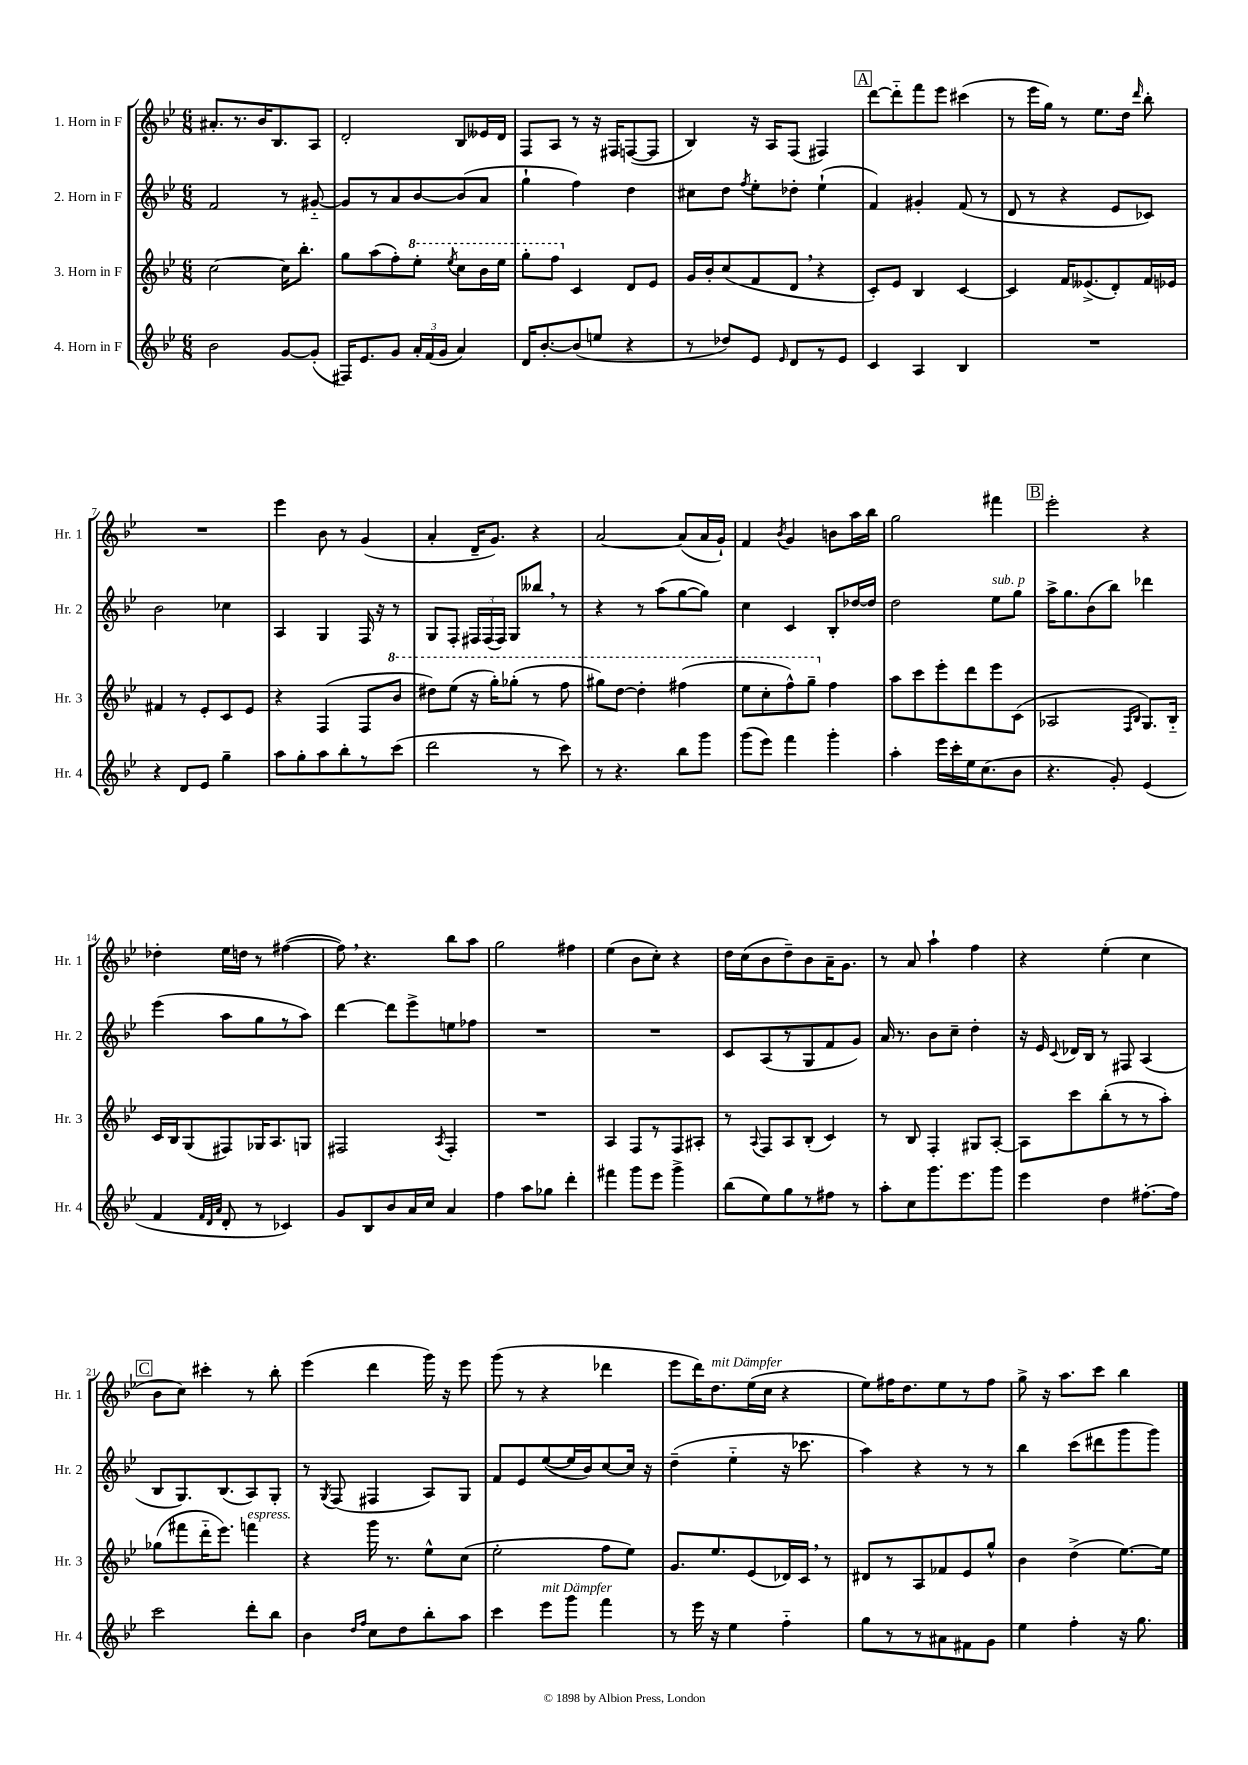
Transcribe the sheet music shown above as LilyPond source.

<<
\new StaffGroup <<
\new Staff = "s0" \with { instrumentName = "1. Horn in F" shortInstrumentName = "Hr. 1" } {
    \clef treble \key bes \major \numericTimeSignature \time 6/8
    \autoBeamOff ais'8.[-. r8. bes'16 bes8. a8] |
    d'2-. bes8[ eeses'16 d'16] |
    f8[ a8] r8 r16 fis16[ f8~( f8] |
    bes4) r16 a16[ f8]( fis4) |
    \mark \markup { \box "A" } d'''8[~ d'''8-_ f'''8 ees'''8] cis'''4( |
    r8 ees'''16[ g''16]) r8 ees''8.[ d''16] \grace { d'''16 } bes''8-. |
    R2. |
    ees'''4 bes'8 r8 g'4( |
    a'4-. d'16[-- g'8.]) r4 |
    a'2~ a'8[( a'16 g'16]-!) |
    f'4 \acciaccatura { bes'8 } g'4 b'8[ a''16 bes''16] |
    g''2 fis'''4 |
    \mark \markup { \box "B" } ees'''2-. r4 |
    des''4-. ees''16[ d''16] r8 fis''4~( |
    fis''8) \breathe r4. bes''8[ a''8] |
    g''2 fis''4 |
    ees''4( bes'8[ c''8]-.) r4 |
    d''16[ c''16( bes'8 d''8--) bes'8 a'16-- g'8.] |
    r8 a'8 a''4-! f''4 |
    r4 ees''4-.( c''4 |
    \mark \markup { \box "C" } bes'8[ c''8]) cis'''4-. r8 bes''8-. |
    ees'''4( d'''4 g'''16) r16 ees'''8 |
    g'''8( r8 r4 des'''4 |
    ees'''8[ d'''16) d''8.^\markup { \italic "mit Dämpfer" } ees''16( c''16] r4 |
    ees''8[) fis''16 d''8. ees''8 r8 fis''8] |
    g''8-> r16 a''8.[ c'''8] bes''4 \bar "|." |
}
\new Staff = "s1" \with { instrumentName = "2. Horn in F" shortInstrumentName = "Hr. 2" } {
    \clef treble \key bes \major \numericTimeSignature \time 6/8
    \autoBeamOff f'2 r8 gis'8~-_ |
    gis'8[ r8 a'8 bes'8~ bes'8( a'8] |
    g''4-! f''4) d''4 |
    cis''8[ d''8] \acciaccatura { f''8 } ees''8[-. des''8]-. ees''4-!( |
    \mark \markup { \box "A" } f'4) gis'4-. f'8( r8 |
    d'8 r8 r4 ees'8[ ces'8]) |
    bes'2 ces''4 |
    a4 g4 f16 r16 r8 |
    g8[ f8]-. \tuplet 3/2 { fis16[ fis16( fis16]) } g8[ beses''8] \breathe r8 |
    r4 r8 a''8[( g''8~ g''8]) |
    c''4 c'4 bes8[-. des''16~ des''16] |
    d''2 ees''8[^\markup { \italic "sub. p" } g''8] |
    \mark \markup { \box "B" } a''16[-> g''8. bes'8( bes''8]) des'''4 |
    ees'''4( a''8[ g''8 r8 a''8]) |
    d'''4~ d'''8[ ees'''8-> e''8 fes''8] |
    R2. |
    R2. |
    c'8[ a8( r8 g8 f'8 g'8]) |
    a'16 r8. bes'8[ c''8]-- d''4-. |
    r16 ees'16 \appoggiatura { c'8 } des'16[ bes16] r8 fis8 a4( |
    \mark \markup { \box "C" } bes8[ g8.) bes8.( a8) g8]-. |
    r8 \acciaccatura { g8 } f8( fis4 a8[) g8] |
    f'8[ ees'8 ees''8~( ees''16 bes'16) c''8~ c''16] r16 |
    d''4--( ees''4-_ r16 ces'''8. |
    a''4) r4 r8 r8 |
    bes''4 c'''8[( dis'''8 g'''8 g'''8]) \bar "|." |
}
\new Staff = "s2" \with { instrumentName = "3. Horn in F" shortInstrumentName = "Hr. 3" } {
    \clef treble \key bes \major \numericTimeSignature \time 6/8
    \autoBeamOff c''2~ c''16[ bes''8.]-. |
    g''8[ a''8( f''8-.) \ottava #1 ees'''8]-. \acciaccatura { ees'''8 } c'''8[ bes''16 ees'''16] |
    g'''8[-. f'''8] \ottava #0 c'4 d'8[ ees'8] |
    g'16[ bes'16-. c''8( f'8 d'8] \breathe r4 |
    \mark \markup { \box "A" } c'8[-.) ees'8] bes4 c'4~ |
    c'4 f'16[ eeses'8.->( d'8-.) f'16 ees'16] |
    fis'4 r8 ees'8[-. c'8 ees'8] |
    r4 f4( f8[ \ottava #1 bes''8] |
    dis'''8[) ees'''8]( r16 g'''16[-.) ges'''8]-.( r8 f'''8 |
    gis'''8[) d'''8]~ d'''4-. fis'''4( |
    ees'''8[ c'''8-. f'''8-^) g'''8]-- \ottava #0 f''4 |
    a''8[ c'''8 ees'''8-. d'''8 ees'''8 c'8]( |
    \mark \markup { \box "B" } aes2 \grace { f16[ bes16] } g8.[) bes16]-_ |
    c'16[ bes16 g8( fis8) ges16 a8. g8] |
    fis2 \acciaccatura { a8 } fis4-. |
    R2. |
    a4 f8[ r8 f8 ais8]-. |
    r8 \appoggiatura { a8 } f8[ a8 bes8]-.( c'4) |
    r8 bes8 f4-. gis8[ a8]~-. |
    a8[ c'''8 bes''8-.( r8 r8 a''8]-.) |
    \mark \markup { \box "C" } ges''8[( fis'''8 d'''16-_ ees'''8.]) f'''4^\markup { \italic "espress." } |
    r4 g'''16 r8. ees''8[-^ c''8]( |
    ees''2-. f''8[ ees''8]) |
    g'8.[ ees''8. ees'8( des'16) c'16] \breathe r8 |
    dis'8[ r8 a8 fes'8 ees'8 g''8]-^ |
    bes'4 d''4->( ees''8.[~) ees''16] \bar "|." |
}
\new Staff = "s3" \with { instrumentName = "4. Horn in F" shortInstrumentName = "Hr. 4" } {
    \clef treble \key bes \major \numericTimeSignature \time 6/8
    \autoBeamOff bes'2 g'8[~ g'8]-.( |
    fis16[) ees'8. g'8] \tuplet 3/2 { a'16[-. f'16( g'16] } a'4) |
    d'16[ bes'8.~-. bes'8( e''8] r4 |
    r8 des''8[) ees'8] \grace { ees'16 } d'8[ r8 ees'8] |
    \mark \markup { \box "A" } c'4 a4 bes4 |
    R2. |
    r4 d'8[ ees'8] g''4-- |
    a''8[ g''8-. a''8 bes''8-. r8 c'''8]( |
    d'''2 r8 c'''8) |
    r8 r4. bes''8[ g'''8] |
    g'''8[( ees'''8]) f'''4 g'''4-. |
    a''4-. ees'''16[ c'''16-. ees''16 c''8.( bes'8] |
    \mark \markup { \box "B" } r4. g'8-.) ees'4( |
    f'4 \grace { f'32[ d'32 a'32] } d'8-. r8 ces'4) |
    g'8[ bes8 bes'8 a'16 c''16] a'4 |
    f''4 a''8[ ges''8] d'''4-. |
    fis'''4 g'''8[ ees'''8] g'''4-> |
    bes''8[( ees''8) g''8 r8 fis''8] r8 |
    a''8[-. c''8 g'''8. ees'''8. g'''8] |
    ees'''4 d''4 fis''8.[~-. fis''16] |
    \mark \markup { \box "C" } c'''2 d'''8[-. bes''8] |
    bes'4 \grace { d''16[ f''16] } c''8[ d''8 bes''8-. a''8] |
    c'''4 ees'''8[^\markup { \italic "mit Dämpfer" } g'''8] f'''4 |
    r8 ees'''16 r16 ees''4 f''4-_ |
    g''8[ r8 r8 ais'8 fis'8 g'8] |
    ees''4 f''4-. r16 g''8. \bar "|." |
}
>>
>>
